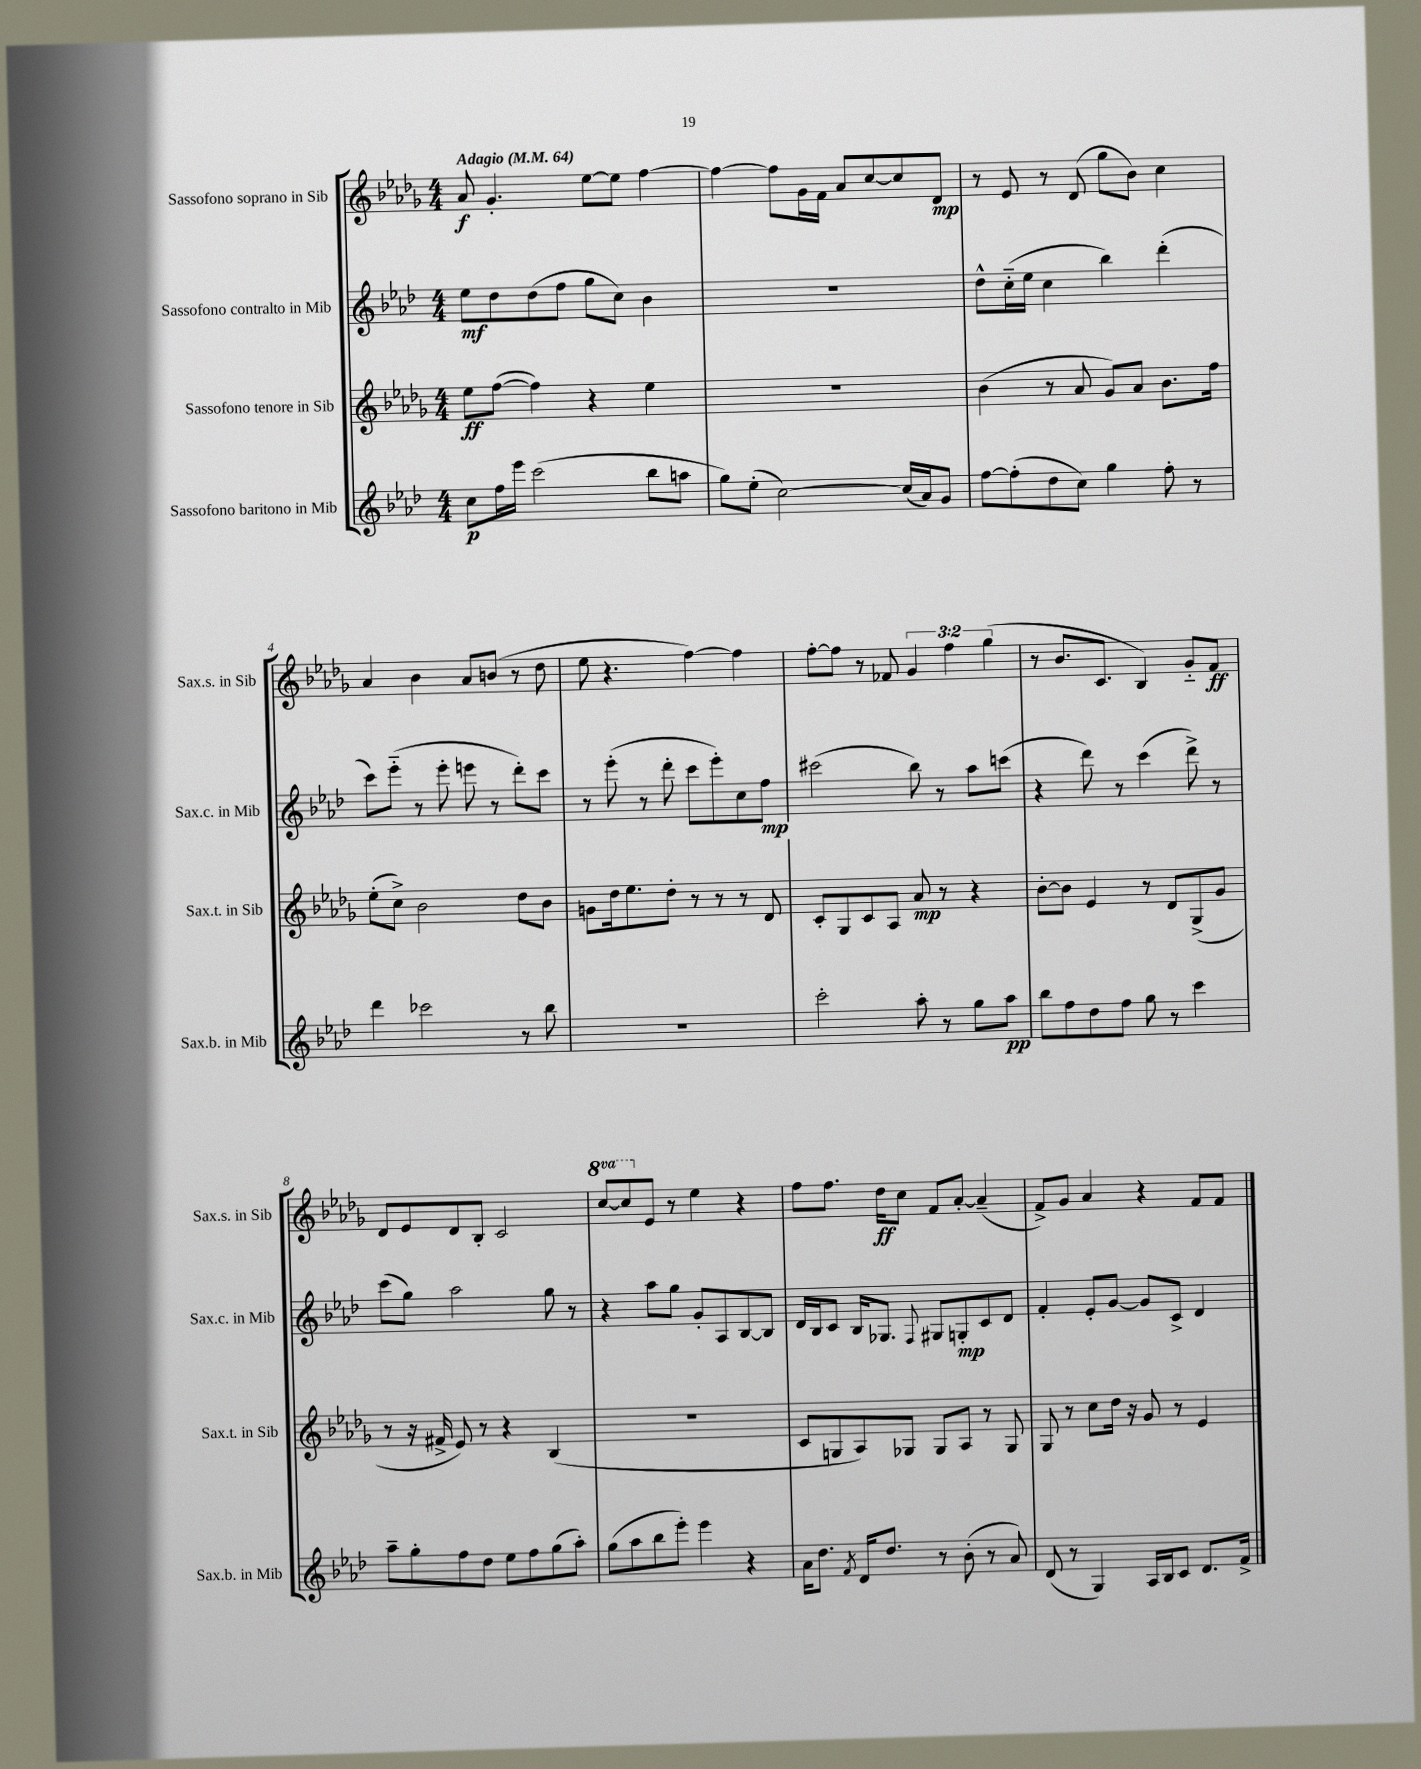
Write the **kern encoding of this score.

**kern	**dynam	**kern	**dynam	**kern	**dynam	**kern	**dynam
*part4	*part4	*part3	*part3	*part2	*part2	*part1	*part1
*staff4	*staff4	*staff3	*staff3	*staff2	*staff2	*staff1	*staff1
*I"Sassofono baritono in Mib	*	*I"Sassofono tenore in Sib	*	*I"Sassofono contralto in Mib	*	*I"Sassofono soprano in Sib	*
*I'Sax.b. in Mib	*	*I'Sax.t. in Sib	*	*I'Sax.c. in Mib	*	*I'Sax.s. in Sib	*
*clefG2	*	*clefG2	*	*clefG2	*	*clefG2	*
*k[b-e-a-d-]	*	*k[b-e-a-d-g-]	*	*k[b-e-a-d-]	*	*k[b-e-a-d-g-]	*
*M4/4	*	*M4/4	*	*M4/4	*	*M4/4	*
*MM64	*	*MM64	*	*MM64	*	*MM64	*
=1	=1	=1	=1	=1	=1	=1	=1
!	!	!	!	!	!	!LO:TX:a:B:t=Adagio	!
8cc\L	p	8ee-\L	ff	8ee-\L	mf	8a-/	f
16ff\L	.	([8ff\J	.	8dd-\	.	4.g-'/	.
16eee-\JJ	.	.	.	.	.	.	.
(2ccc\	.	4ff\])	.	(8dd-\	.	.	.
.	.	.	.	8ff\J	.	.	.
.	.	4r	.	8gg\L	.	[8ee-\L	.
.	.	.	.	8cc\J)	.	8ee-\J]	.
8bb-\L	.	4ee-\	.	4b-\	.	[4ff\	.
8aan\J	.	.	.	.	.	.	.
=2	=2	=2	=2	=2	=2	=2	=2
8gg\L)	.	1r	.	1r	.	4ff\_	.
(8ee-'\J	.	.	.	.	.	.	.
[2cc\)	.	.	.	.	.	8ff\L]	.
.	.	.	.	.	.	16g-\L	.
.	.	.	.	.	.	16f\JJ	.
.	.	.	.	.	.	8a-/L	.
.	.	.	.	.	.	[8cc/	.
(16cc/LL]	.	.	.	.	.	8cc/]	.
16a-/J)	.	.	.	.	.	.	.
8g/J	.	.	.	.	.	8d-/J	mp
=3	=3	=3	=3	=3	=3	=3	=3
[8ff\L	.	(4b-\	.	8dd-^^\L	.	8r	.
(8ff'\]	.	.	.	(16cc\L	.	8e-/	.
.	.	.	.	16ee-\JJ	.	.	.
8dd-\	.	8r	.	4cc\	.	8r	.
8cc\J)	.	8a-/	.	.	.	(8d-/	.
4gg\	.	8g-/L)	.	4bb-\)	.	8gg-\L	.
.	.	8a-/J	.	.	.	8b-\J)	.
8ff'\	.	8.b-\L	.	(4ddd-'\	.	4cc\	.
8r	.	.	.	.	.	.	.
.	.	16ff\Jk	.	.	.	.	.
!!LO:LB:g=z
=4	=4	=4	=4	=4	=4	=4	=4
4ddd-\	.	(8ee-'\L	.	8ccc\L)	.	4a-/	.
.	.	8cc^\J)	.	(8eee-\J	.	.	.
2ccc-X\	.	2b-\	.	8r	.	4b-\	.
.	.	.	.	8eee-'\	.	.	.
.	.	.	.	8eeen\	.	8a-/L	.
.	.	.	.	8r	.	(8bn/J	.
8r	.	8dd-\L	.	8ddd-'\L)	.	8r	.
8bb-\	.	8b-\J	.	8ccc\J	.	8dd-\	.
=5	=5	=5	=5	=5	=5	=5	=5
1r	.	8gn\L	.	8r	.	8ee-\	.
.	.	16dd-\k	.	(8eee-'\	.	4.r	.
.	.	8.ee-\	.	.	.	.	.
.	.	.	.	8r	.	.	.
.	.	8dd-'\J	.	8ddd-'\	.	.	.
.	.	8r	.	8ccc\L	.	[4ff\)	.
.	.	8r	.	8eee-'\)	.	.	.
.	.	8r	.	8cc\	.	4ff\]	.
.	.	8d-/	.	8ff\J	mp	.	.
=6	=6	=6	=6	=6	=6	=6	=6
2ccc'\	.	8c'/L	.	(2ccc#X\	.	[8ff'\L	.
.	.	8G-/	.	.	.	8ff\J]	.
.	.	8c/	.	.	.	8r	.
.	.	8A-/J	.	.	.	8f-X/	.
8aa-'\	.	8a-/	mp	8bb-\)	.	6g-/	.
8r	.	8r	.	8r	.	.	.
.	.	.	.	.	.	6ff\	.
8gg\L	.	4r	.	8aa-\L	.	.	.
.	.	.	.	.	.	(6gg-\	.
8aa-\J	pp	.	.	(8cccn\J	.	.	.
=7	=7	=7	=7	=7	=7	=7	=7
8bb-\L	.	[8b-'\L	.	4r	.	8r	.
8ff\	.	8b-\J]	.	.	.	8.b-/L	.
8dd-\	.	4e-/	.	8ddd-\)	.	.	.
.	.	.	.	.	.	8.c/J	.
8ff\J	.	.	.	8r	.	.	.
8gg\	.	8r	.	(4ccc\	.	4B-/)	.
8r	.	8d-/L	.	.	.	.	.
4ccc\	.	(8G-^/	.	8ddd-^\)	.	8g-/L	.
.	.	8g-/J	.	8r	.	8f/J	ff
!!LO:LB:g=z
=8	=8	=8	=8	=8	=8	=8	=8
8aa-~\L	.	8r	.	(8ccc\L	.	8d-/L	.
8gg'\	.	16r	.	8gg\J)	.	8e-/	.
.	.	16f#X^/	.	.	.	.	.
8ff\	.	8e-/)	.	2aa-\	.	8d-/	.
8dd-\J	.	8r	.	.	.	8B-'/J	.
8ee-\L	.	4r	.	.	.	2c/	.
8ff\	.	.	.	.	.	.	.
(8gg\	.	(4B-/	.	8gg\	.	.	.
8aa-'\J)	.	.	.	8r	.	.	.
=9	=9	=9	=9	=9	=9	=9	=9
*	*	*	*	*	*	*8va	*
(8gg\L	.	1r	.	4r	.	[8ccc/L	.
8aa-\	.	.	.	.	.	8ccc/]	.
*	*	*	*	*	*	*X8va	*
8bb-\	.	.	.	8aa-\L	.	8e-/J	.
8eee-'\J)	.	.	.	8gg\J	.	8r	.
4eee-\	.	.	.	8g'/L	.	4ee-\	.
.	.	.	.	8A-/	.	.	.
4r	.	.	.	[8B-/	.	4r	.
.	.	.	.	8B-/J]	.	.	.
=10	=10	=10	=10	=10	=10	=10	=10
16a-\KL	.	8c/L	.	16d-/LL	.	8ff\L	.
8.dd-\J	.	.	.	16B-/J	.	.	.
.	.	8Gn/	.	8c/J	.	8.ff\J	.
8qf/	.	.	.	.	.	.	.
16d-/KL	.	8A-/)	.	16B-/KL	.	.	.
8.dd-/J	.	.	.	8.G-X/J	.	16dd-\KL	ff
.	.	8G-X/J	.	.	.	8cc\J	.
.	.	.	.	8qqF/	.	.	.
8r	.	8G-/L	.	8G#X/L	.	8f/L	.
(8b-'\	.	8A-/J	.	8Gn'/	mp	[8a-'/J	.
8r	.	8r	.	8c/	.	(4a-~/]	.
8a-/)	.	8G-/	.	8d-/J	.	.	.
=11	=11	=11	=11	=11	=11	=11	=11
(8d-/	.	8G-/	.	4f'/	.	8f^/L)	.
8r	.	8r	.	.	.	8g-/J	.
4G/)	.	8cc\L	.	8e-'/L	.	4a-/	.
.	.	16dd-\Jk	.	[8g/J	.	.	.
.	.	16r	.	.	.	.	.
16A-/LL	.	8g-/	.	8g/L]	.	4r	.
16B-/J	.	.	.	.	.	.	.
8c/J	.	8r	.	8c^/J	.	.	.
8.d-/L	.	4e-/	.	4d-/	.	8f/L	.
.	.	.	.	.	.	8f/J	.
16f^/Jk	.	.	.	.	.	.	.
==	==	==	==	==	==	==	==
*-	*-	*-	*-	*-	*-	*-	*-
